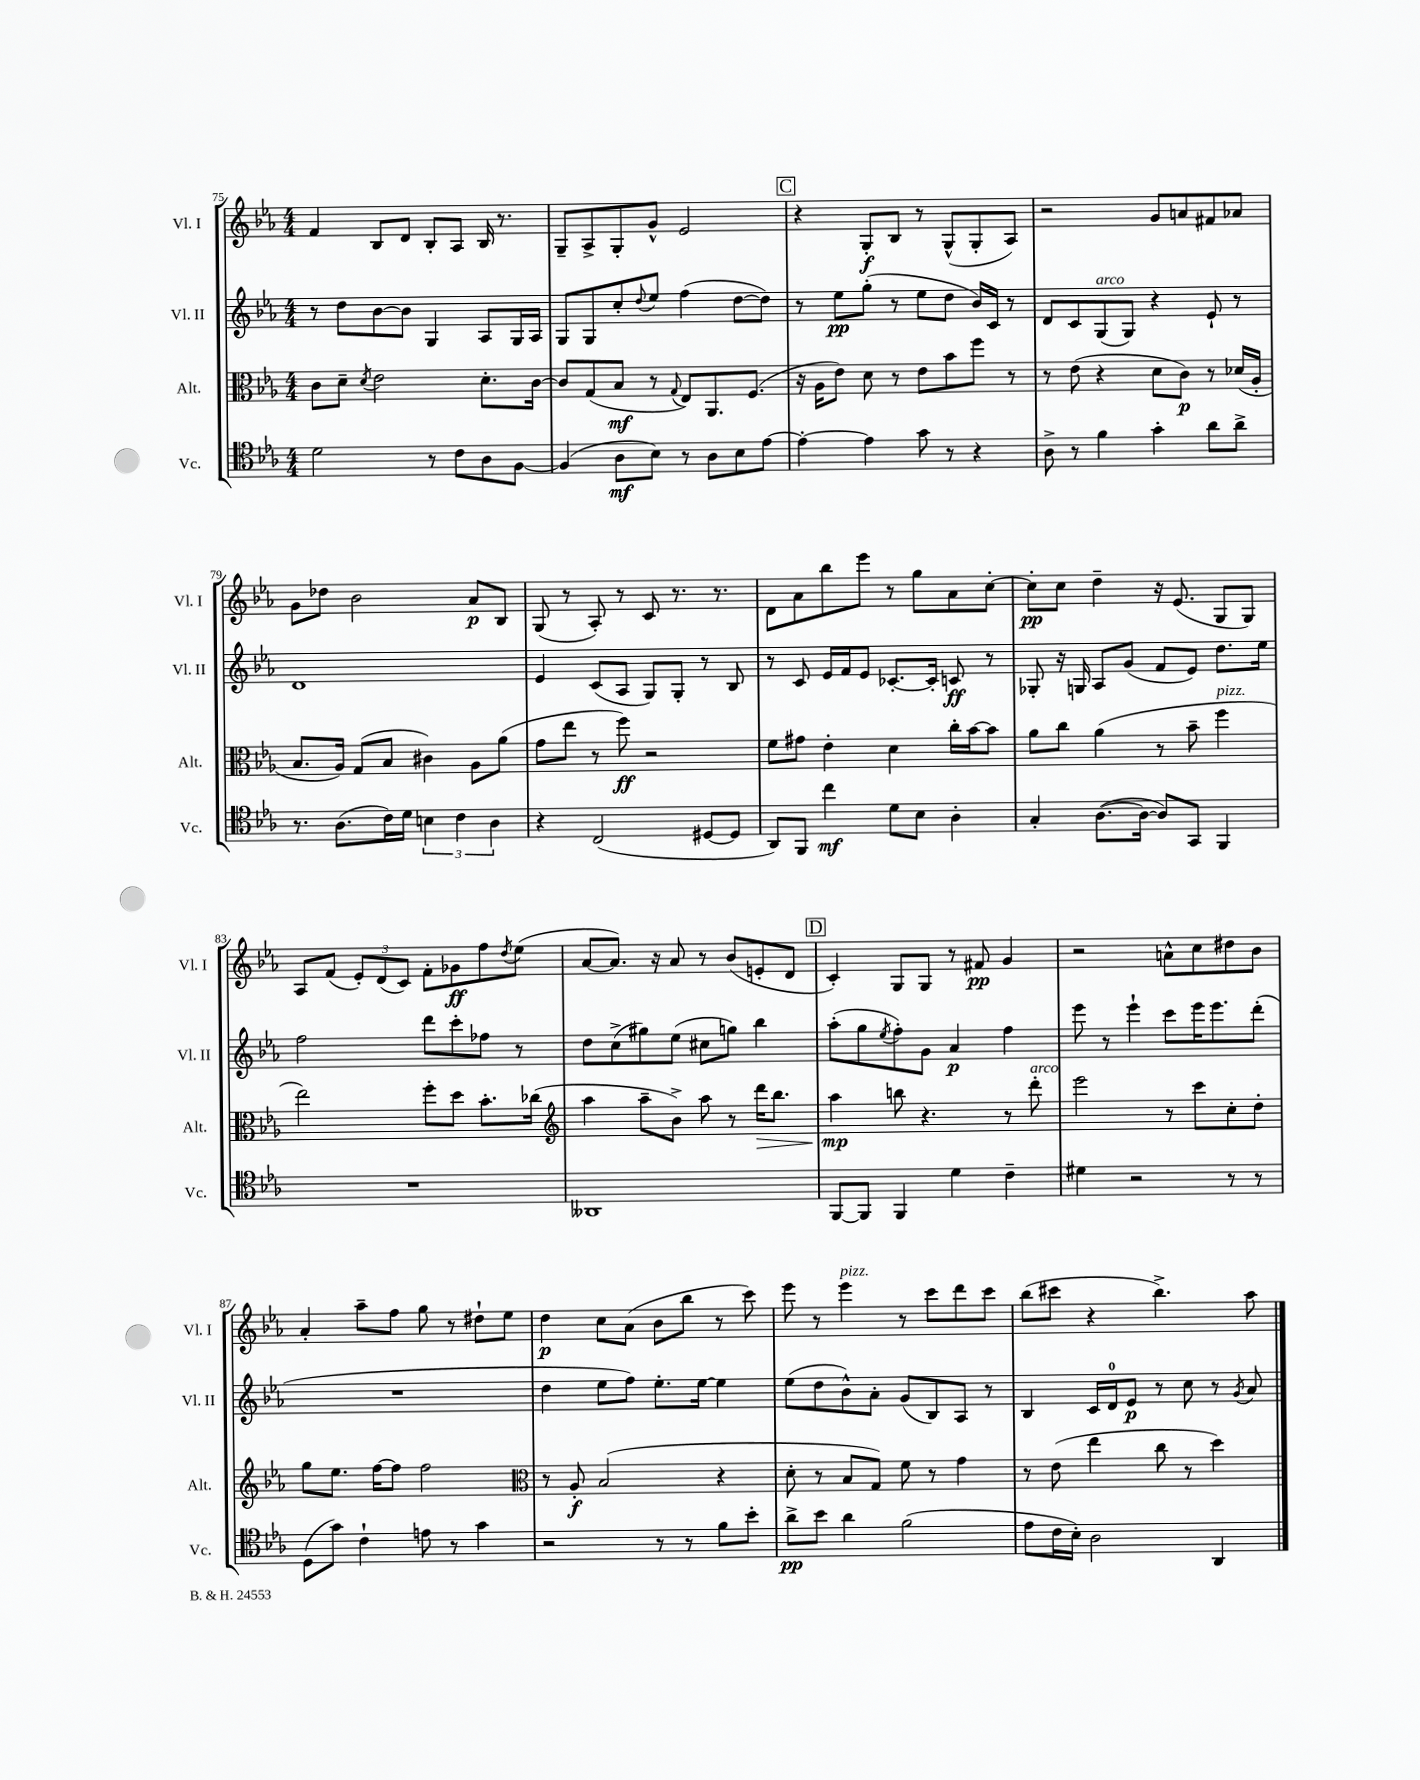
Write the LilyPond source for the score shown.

<<
\new StaffGroup <<
\new Staff = "s0" \with { instrumentName = "Vl. I" shortInstrumentName = "Vl. I" } {
    \clef treble \key ees \major \numericTimeSignature \time 4/4
    f'4 bes8 d'8 bes8-. aes8 bes16 r8. |
    g8-- aes8-> g8-. g'8-^ ees'2 |
    \mark \markup { \box "C" } r4 g8-.\f bes8 r8 g8-^( g8-. aes8) |
    r2 g'8 a'8 fis'8 aes'8 |
    g'8 des''8 bes'2 aes'8\p bes8 |
    g8( r8 aes8-.) r8 c'8 r8. r8. |
    d'8 aes'8 bes''8 ees'''8 r8 g''8 aes'8 c''8~-. |
    c''8-.\pp c''8 d''4-- r16 ees'8.( g8 g8) |
    aes8 f'8( \tuplet 3/2 { ees'8-.) d'8( c'8) } f'8-. ges'8\ff f''8 \acciaccatura { d''8 } ees''8( |
    aes'8~ aes'8.) r16 aes'8 r8 bes'8( e'8-. d'8 |
    \mark \markup { \box "D" } c'4-.) g8 g8 r8 fis'8\pp g'4 |
    r2 a'8-^ c''8 dis''8 bes'8 |
    aes'4-. aes''8-- f''8 g''8 r8 dis''8-! ees''8 |
    d''4\p c''8 aes'8( bes'8 bes''8 r8 c'''8) |
    ees'''8 r8 ees'''4^\markup { \italic "pizz." } r8 c'''8 d'''8 c'''8 |
    bes''8( cis'''8 r4 bes''4.->) aes''8 \bar "|." |
}
\new Staff = "s1" \with { instrumentName = "Vl. II" shortInstrumentName = "Vl. II" } {
    \clef treble \key ees \major \numericTimeSignature \time 4/4
    r8 d''8 bes'8~ bes'8 g4 aes8 g16 aes16 |
    g8 g8 c''8-. \appoggiatura { d''8 } ees''8 f''4( d''8~ d''8) |
    \mark \markup { \box "C" } r8 ees''8\pp g''8-.( r8 ees''8 d''8 bes'16) c'16 r8 |
    d'8 c'8 g8^\markup { \italic "arco" }( g8) r4 ees'8-! r8 |
    d'1 |
    ees'4 c'8( aes8 g8) g8-. r8 bes8 |
    r8 c'8 ees'16 f'16 ees'8 ces'8.~-. ces'16-. c'8\ff r8 |
    ges8-. r16 g16 aes8 g'8( f'8 ees'8) d''8. ees''16 |
    f''2 d'''8 c'''8-. fes''8 r8 |
    d''8 c''8->( gis''8) ees''8( cis''8 g''8) bes''4 |
    \mark \markup { \box "D" } aes''8-.( g''8 \acciaccatura { ees''8 } f''8-.) g'8 aes'4\p f''4 |
    ees'''8 r8 ees'''4-! c'''8 ees'''16 ees'''8. d'''8-.( |
    R1 |
    d''4 ees''8 f''8) ees''8.-. ees''16~ ees''4 |
    ees''8( d''8 bes'8-^) aes'8-. g'8( bes8) aes8 r8 |
    bes4 c'16 d'16-0 ees'8\p r8 c''8 r8 \acciaccatura { g'8 } aes'8 \bar "|." |
}
\new Staff = "s2" \with { instrumentName = "Alt." shortInstrumentName = "Alt." } {
    \clef alto \key ees \major \numericTimeSignature \time 4/4
    c'8 d'8-- \acciaccatura { d'8 } ees'2 d'8.-. c'16~ |
    c'8 g8( bes8\mf r8 \appoggiatura { g8 } ees8) aes,8. f8.( |
    \mark \markup { \box "C" } r16 aes16 ees'8) d'8 r8 ees'8 bes'8 f''8 r8 |
    r8 ees'8( r4 d'8 c'8\p) r8 des'16( aes16-. |
    bes8. aes16) g8( bes8 cis'4) aes8 aes'8( |
    g'8 ees''8 r8 f''8\ff) r2 |
    f'8 gis'8 ees'4-. d'4 c''16-. bes'16~ bes'8 |
    aes'8 c''8 aes'4( r8 bes'8-- f''4^\markup { \italic "pizz." } |
    ees''2) f''8-. d''8 bes'8.-. ces''16( |
    \clef treble aes''4 aes''8-- bes'8->) aes''8 r8 d'''16\> bes''8. |
    \mark \markup { \box "D" } aes''4\mp\! b''8 r4. r8 d'''8-.^\markup { \italic "arco" } |
    ees'''2 r8 c'''8 c''8-. d''8-. |
    g''8 ees''8. f''16~ f''8 f''2 |
    \clef alto r8 aes8-.\f bes2( r4 |
    d'8-. r8 bes8 g8) f'8 r8 g'4 |
    r8 ees'8( ees''4 c''8 r8 d''4) \bar "|." |
}
\new Staff = "s3" \with { instrumentName = "Vc." shortInstrumentName = "Vc." } {
    \clef tenor \key ees \major \numericTimeSignature \time 4/4
    d'2 r8 c'8 aes8 f8~ |
    f4( aes8\mf bes8) r8 aes8 bes8 ees'8~ |
    \mark \markup { \box "C" } ees'4~-. ees'4 g'8 r8 r4 |
    aes8-> r8 f'4 g'4-. aes'8 aes'8-> |
    r8. aes8.( c'16) d'16 \tuplet 3/2 { b4 c'4 aes4 } |
    r4 c2( dis8~ dis8 |
    aes,8) f,8 c''4\mf d'8 bes8 aes4-. |
    g4-. aes8.~( aes16~ aes8) g,8 f,4 |
    R1 |
    aeses,1 |
    \mark \markup { \box "D" } f,8~ f,8 f,4 d'4 c'4-- |
    dis'4 r2 r8 r8 |
    d8( g'8) c'4-! e'8 r8 g'4 |
    r2 r8 r8 f'8 bes'8-. |
    aes'8->\pp bes'8 aes'4 f'2( |
    ees'8 c'16 bes16-.) aes2 aes,4 \bar "|." |
}
>>
>>
\layout { \context { \Score currentBarNumber = #75 } }
